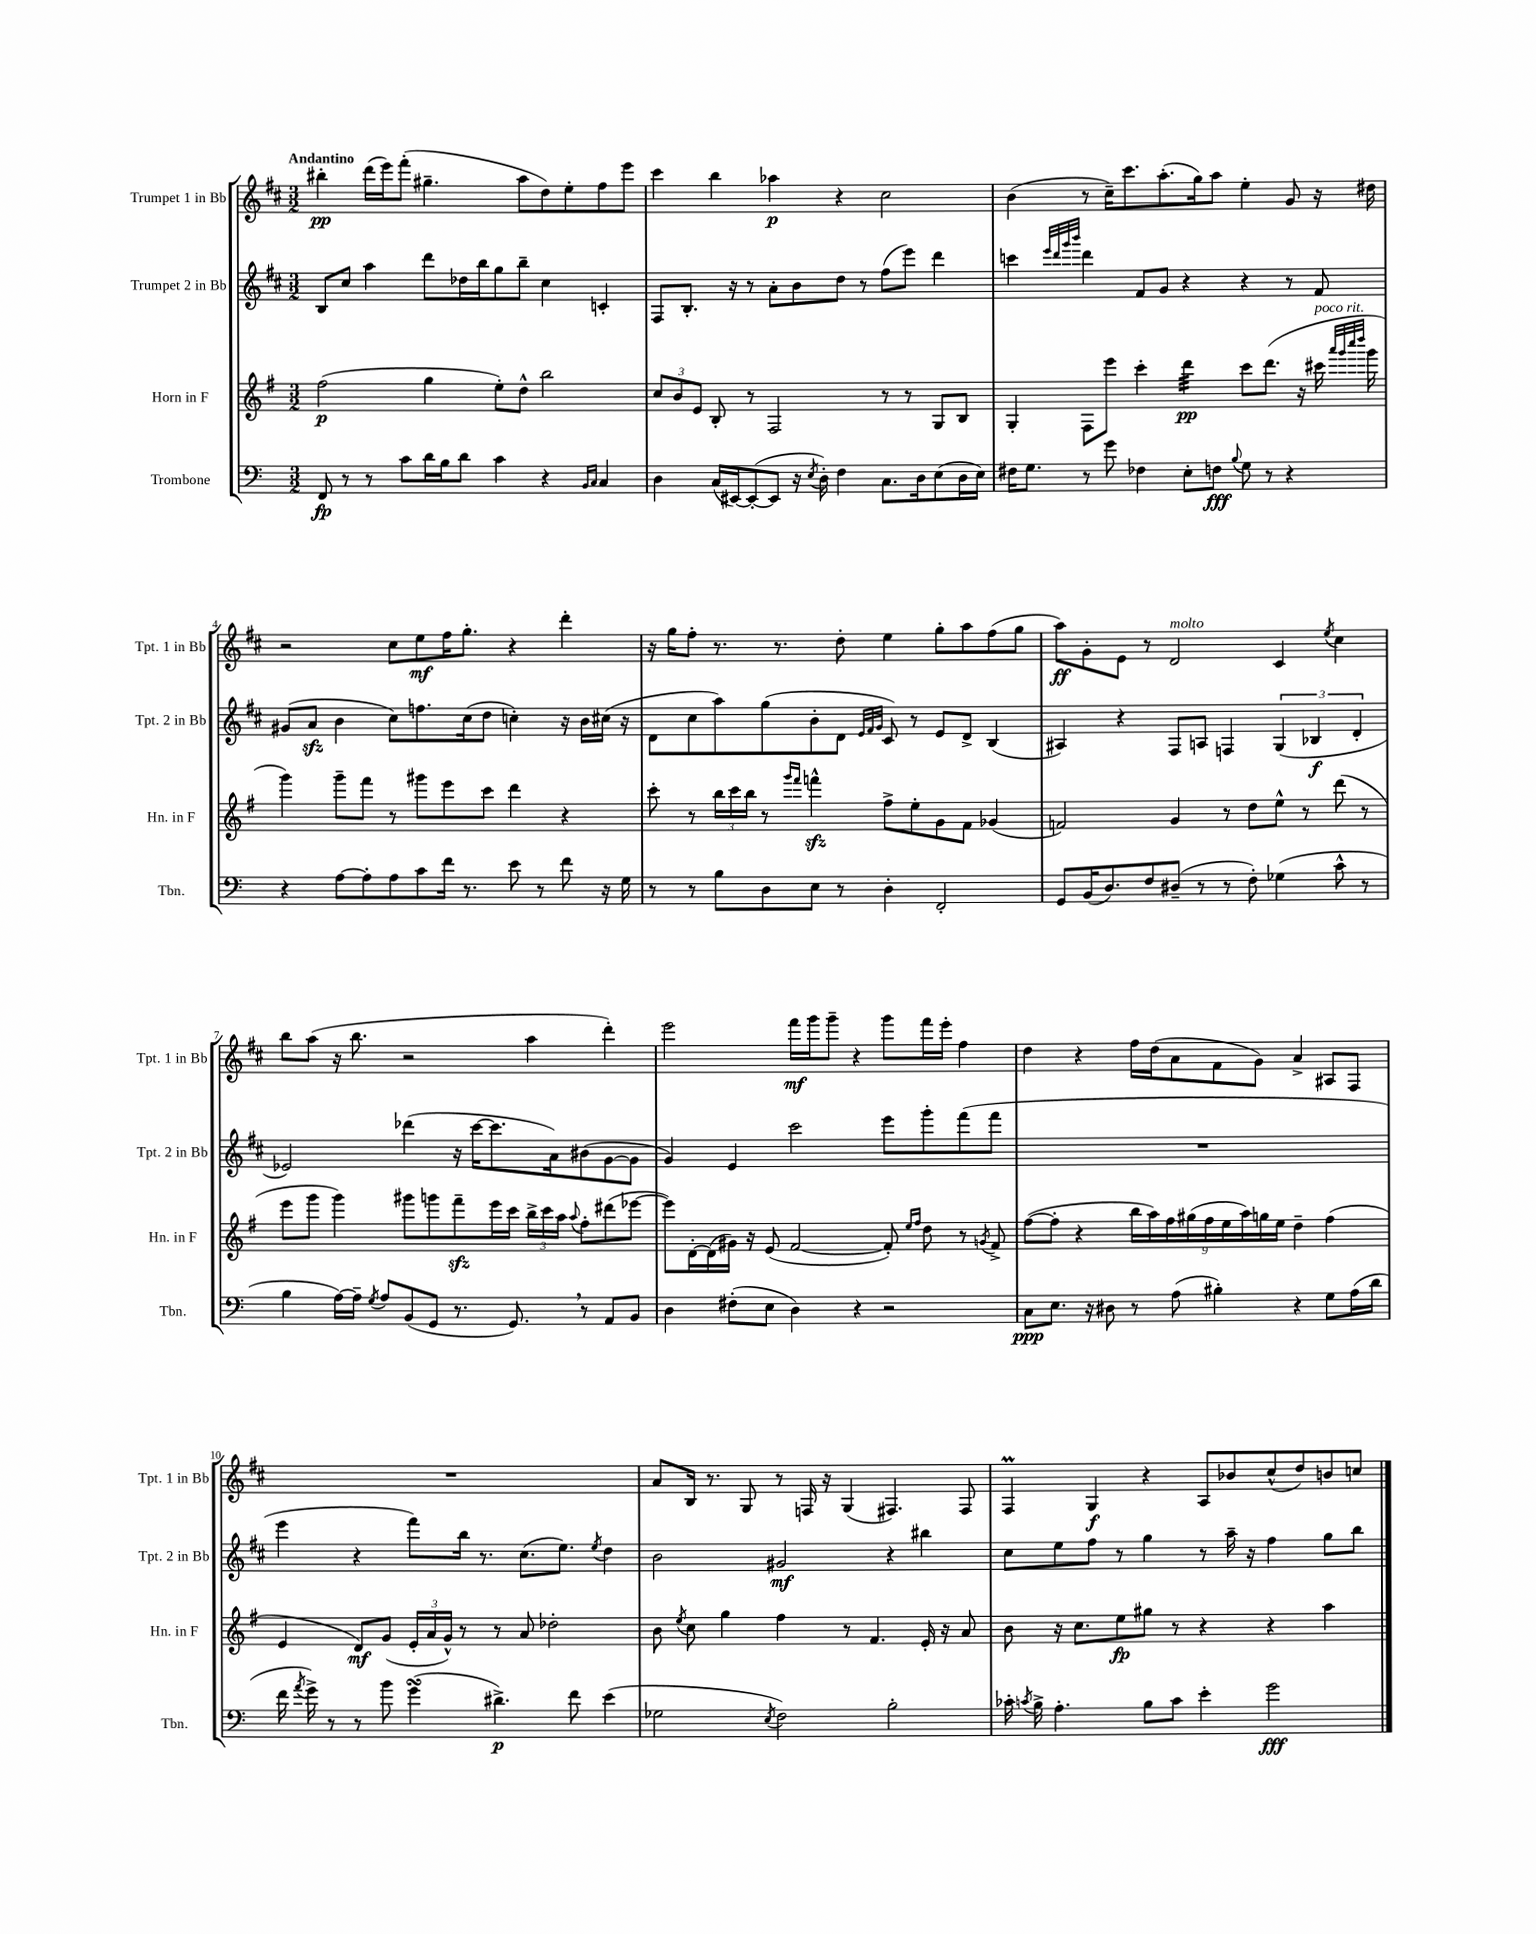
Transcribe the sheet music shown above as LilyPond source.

<<
\new StaffGroup <<
\new Staff = "s0" \with { instrumentName = "Trumpet 1 in Bb" shortInstrumentName = "Tpt. 1 in Bb" } {
    \clef treble \key d \major \numericTimeSignature \time 3/2 \tempo "Andantino"
    \autoBeamOff bis''4-.\pp d'''16[( e'''16) fis'''8]-.( gis''4.-- a''8[ d''8) e''8-. fis''8 e'''8] |
    cis'''4 b''4 aes''4\p r4 cis''2 |
    b'4( r8 cis''16[--) cis'''8. a''8.-.( g''16) a''8] e''4-. g'8 r16 dis''16 |
    r2 cis''8[ e''8\mf fis''16 g''8.]-. r4 d'''4-. |
    r16 g''16[ fis''8]-. r8. r8. d''8-. e''4 g''8[-. a''8 fis''8( g''8] |
    a''8[\ff) g'8-. e'8] r8 d'2^\markup { \italic "molto" } cis'4 \acciaccatura { e''8 } cis''4 |
    b''8[ a''8]( r16 b''8. r2 a''4 d'''4-.) |
    e'''2 fis'''16[\mf g'''16 g'''8]-- r4 g'''8[ fis'''16 e'''16]-. fis''4 |
    d''4 r4 fis''16[ d''16( a'8 fis'8 g'8]) a'4-> ais8[ fis8] |
    R1. |
    a'8[ b16] r8. g8 r8 f16 r16 g4( fis4.) fis8 |
    fis4\prall g4\f r4 a8[ bes'8 cis''8-^( d''8) b'8 c''8] \bar "|." |
}
\new Staff = "s1" \with { instrumentName = "Trumpet 2 in Bb" shortInstrumentName = "Tpt. 2 in Bb" } {
    \clef treble \key d \major \numericTimeSignature \time 3/2
    \autoBeamOff b8[ cis''8] a''4 d'''8[ des''16 b''16 g''8 b''8]-- cis''4 c'4-. |
    fis8[ b8.]-. r16 r8 a'8[-. b'8 d''8] r8 fis''8[( e'''8]) d'''4 |
    c'''4 \grace { e'''32[ d'''32 g'''32 b'''32] } d'''4 fis'8[ g'8] r4 r4 r8 fis'8 |
    gis'8[( a'8]\sfz b'4 cis''8[) f''8. cis''16( d''8] c''4-.) r16 b'16[ cis''16]( r16 |
    d'8[ cis''8 a''8) g''8( b'8-. d'8] \grace { e'32[ fis'32 g'32] } cis'8) r8 e'8[ d'8]-> b4( |
    ais4) r4 fis8[ a8] f4 \tuplet 3/2 { g4( bes4\f d'4-. } |
    ees'2) des'''4( r16 cis'''16[~ cis'''8. a'16) bis'8( g'8~ g'8] |
    g'4) e'4 cis'''2 e'''8[ g'''8-. fis'''8( fis'''8] |
    R1. |
    e'''4 r4 fis'''8[) b''16] r8. cis''8.[( e''8.]) \acciaccatura { e''8 } d''4 |
    b'2 gis'2\mf r4 bis''4 |
    cis''8[ e''8 fis''8] r8 g''4 r8 a''16-- r16 fis''4 g''8[ b''8] \bar "|." |
}
\new Staff = "s2" \with { instrumentName = "Horn in F" shortInstrumentName = "Hn. in F" } {
    \clef treble \key g \major \numericTimeSignature \time 3/2
    \autoBeamOff fis''2\p( g''4 e''8[-.) d''8]-^ b''2 |
    \tuplet 3/2 { c''8[ b'8 e'8] } b8-. r8 fis2 r8 r8 g8[ b8] |
    g4-. fis8[ e'''8] c'''4-. d'''4:32\pp c'''8[ d'''8.]( r16 cis'''16^\markup { \italic "poco rit." } \grace { a'''32[ g'''32 c''''32 d''''32] } g'''16 |
    g'''4) g'''8[-- fis'''8] r8 gis'''8[ e'''8 c'''8] d'''4 r4 |
    c'''8-. r8 \tuplet 3/2 { b''16[ c'''16 b''16] } r8 \grace { g'''16[ fis'''16] } f'''4-^\sfz fis''8[-> e''8-. g'8 fis'8] ges'4( |
    f'2) g'4 r8 d''8[ e''8]-^ r8 d'''8( r8 |
    e'''8[ g'''8] g'''4) gis'''8[ g'''8 fis'''8--\sfz e'''16 c'''16] \tuplet 3/2 { b''16[-> c'''16 a''16] } \appoggiatura { a''8 } fis''8[-. dis'''8( ees'''8]~ |
    ees'''8[) d'16~-. d'16( gis'16]) r16 e'8( fis'2~ fis'8-.) \grace { e''16[ fis''16] } d''8 r8 \acciaccatura { g'8 } fis'8-> |
    fis''8[~( fis''8]-. r4 \tuplet 9/8 { b''16[ a''16) fis''16 gis''16( fis''16 e''16 a''16) g''16 e''16] } d''4-- fis''4( |
    e'4 d'8[\mf) g'8]( \tuplet 3/2 { e'16[-. a'16 g'16]-^) } r8 r8 a'8 des''2-. |
    b'8 \acciaccatura { e''8 } c''8 g''4 fis''4 r8 fis'4. e'16-. r16 a'8 |
    b'8 r16 c''8.[ e''8\fp gis''8] r8 r4 r4 a''4 \bar "|." |
}
\new Staff = "s3" \with { instrumentName = "Trombone" shortInstrumentName = "Tbn." } {
    \clef bass \key c \major \numericTimeSignature \time 3/2
    \autoBeamOff f,8\fp r8 r8 c'8[ d'16 b16 d'8] c'4 r4 \grace { b,16[ c16] } c4 |
    d4 c16[( eis,16~) eis,8~-.( eis,8] r16 \acciaccatura { e8 } d16-.) f4 c8.[ d16 e8( d16 e16]) |
    fis16[ g8.] r8 g'8 fes4 e8[-. f8]\fff \appoggiatura { b8 } g8 r8 r4 |
    r4 a8[~ a8-. a8 c'8 f'16] r8. e'8 r8 f'8 r16 g16 |
    r8 r8 b8[ d8 e8] r8 d4-. f,2-. |
    g,8[ b,16( d8.) f8 dis8]--( r8 r8 f8-.) ges4( c'8-^ r8 |
    b4 a16[~) a16]-- \acciaccatura { g8 } a8[ b,8( g,8] r8. g,8.) \breathe r8 a,8[ b,8] |
    d4 fis8[-.( e8] d4) r4 r2 |
    c8[\ppp e8.] r16 dis8 r8 a8( bis4-.) r4 g8[ a16( d'16] |
    f'16 \acciaccatura { a'8 } g'16->) r8 r8 b'8 g'4\turn( dis'4.->\p) f'8 e'4( |
    ges2 \acciaccatura { e8 } f2) b2-. |
    ces'16-. \acciaccatura { c'8 } b16-> a4.-. b8[ c'8] e'4-. g'2\fff \bar "|." |
}
>>
>>
